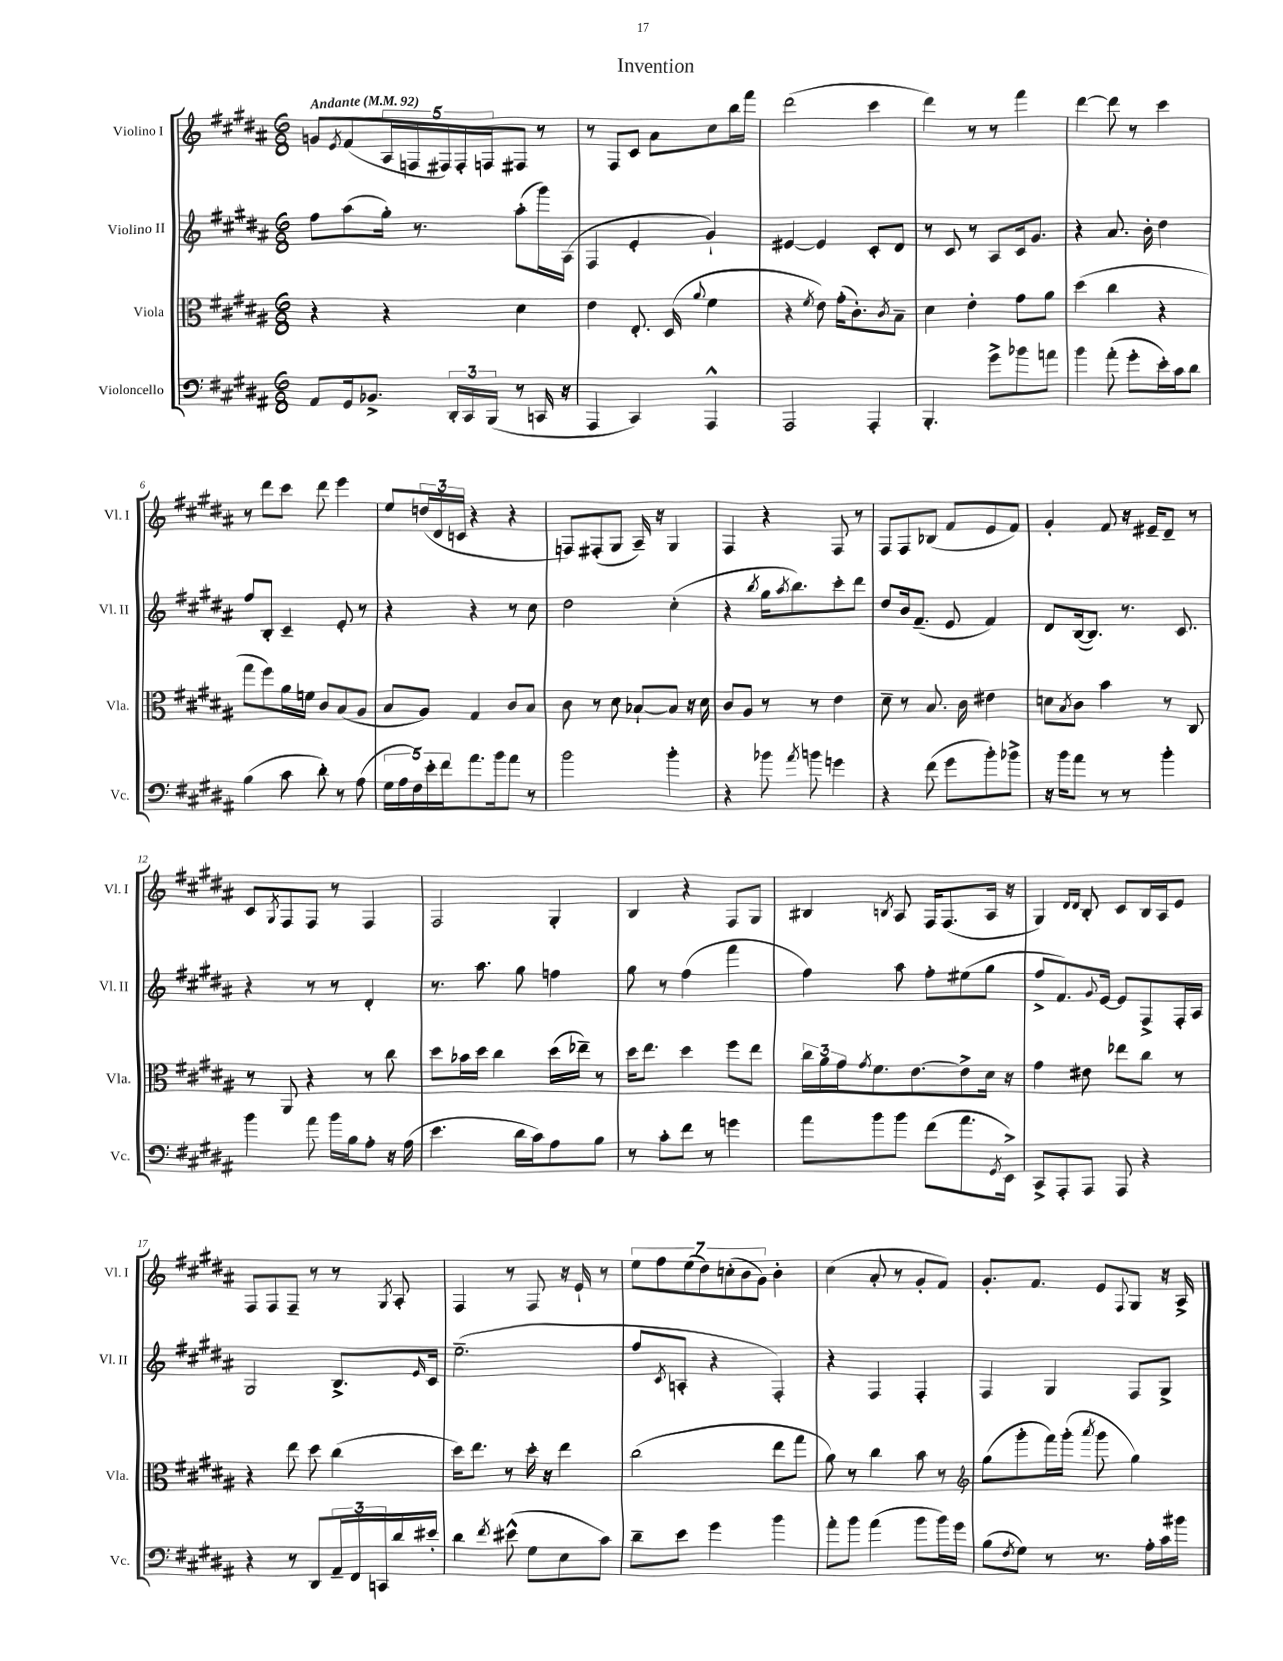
\header { title = "Invention" }
<<
\new StaffGroup <<
\new Staff = "s0" \with { instrumentName = "Violino I" shortInstrumentName = "Vl. I" } {
    \clef treble \key b \major \numericTimeSignature \time 6/8 \tempo "Andante" 4 = 92
    g'8 \acciaccatura { e'8 } fis'8( \tuplet 5/4 { ais16 f16 fis16) fis16-. f16 } fis8 r8 |
    r8 fis8 cis'8 ais'8 cis''8 b''16 fis'''16 |
    dis'''2( cis'''4 |
    dis'''4) r8 r8 fis'''4 |
    dis'''4~ dis'''8 r8 cis'''4 |
    r8 dis'''8 cis'''8 dis'''8 e'''4 |
    e''8 \tuplet 3/2 { d''16( dis'16 c'16 } r4 r4 |
    f8) fis8-.( gis8 ais16--) r16 gis4 |
    fis4 r4 fis8 r8 |
    fis8 fis8 bes8( fis'8 e'8 fis'8) |
    gis'4-. fis'8 r16 eis'16-- dis'8-- r8 |
    cis'8 \acciaccatura { gis8 } fis8 fis8 r8 fis4 |
    fis2 gis4-. |
    b4 r4 fis8 gis8 |
    bis4 \acciaccatura { b8 } ais8 fis16 fis8.( ais16 r16 |
    gis4) \grace { dis'16 dis'16 } b8-. cis'8 b16 ais16 e'8 |
    fis8 fis8 fis8-- r8 r8 \acciaccatura { gis8 } ais8-. |
    fis4 r8 fis8 r16 e'16-! r8 |
    \tuplet 7/4 { e''8 fis''8 e''8( dis''8) c''8-.( b'8 gis'8) } b'4-. |
    cis''4( ais'8-. r8 gis'8-. fis'8) |
    gis'8.-. fis'8. e'8 \appoggiatura { fis8 } gis8 r16 ais16-> \bar "|." |
}
\new Staff = "s1" \with { instrumentName = "Violino II" shortInstrumentName = "Vl. II" } {
    \clef treble \key b \major \numericTimeSignature \time 6/8
    fis''8 ais''8( gis''16-.) r8. ais''8-.( gis'''16) ais16( |
    fis4 e'4-. gis'4-!) |
    eis'4~ eis'4 cis'8-. dis'8 |
    r8 cis'8 r8 ais8 cis'16 gis'8. |
    r4 ais'8. b'16-. dis''4 |
    fis''8 b8-. cis'4-- e'8-. r8 |
    r4 r4 r8 cis''8 |
    dis''2 cis''4-.( |
    r4 \acciaccatura { b''8 } gis''16 \acciaccatura { ais''8 } b''8.) cis'''8-. dis'''8 |
    dis''8 b'16 fis'8.--( e'8 fis'4) |
    dis'8 b16~( b8.) r8. cis'8. |
    r4 r8 r8 dis'4-. |
    r8. ais''8. gis''8 f''4 |
    gis''8 r8 fis''4( fis'''4 |
    fis''4) ais''8 fis''8-. eis''8( gis''8 |
    fis''8-> fis'8.) \appoggiatura { gis'8 } e'16~ e'8 fis8-> fis16-. ais16 |
    gis2 b8.-> \grace { e'16 } cis'16 |
    e''2.--( |
    fis''8 \acciaccatura { cis'8 } a8-. r4 fis4-.) |
    r4 fis4 fis4-. |
    fis4 gis4 fis8 gis8-> \bar "|." |
}
\new Staff = "s2" \with { instrumentName = "Viola" shortInstrumentName = "Vla." } {
    \clef alto \key b \major \numericTimeSignature \time 6/8
    r4 r4 dis'4 |
    e'4 e8.-. dis16( \appoggiatura { ais'8 } fis'4 |
    r4 \acciaccatura { fis'8 } e'8) gis'16-.( cis'8.-.) \acciaccatura { cis'8 } b8-- |
    dis'4 e'4-. gis'8 ais'8 |
    dis''4( cis''4 r4 |
    gis''8 fis''8) ais'16 f'16 cis'8 b8( ais8 |
    b8 ais8) gis4 cis'8 b8 |
    cis'8 r8 dis'8 bes8~-! bes8 r16 dis'16 |
    cis'8 ais8 r8 r8 e'4 |
    dis'8-- r8 b8. cis'16 eis'4 |
    d'8 \acciaccatura { b8 } cis'8 b'4 r8 cis8 |
    r8 ais,8 r4 r8 cis''8 |
    dis''8 bes'16 dis''16 cis''4 dis''16( ees''16--) r8 |
    dis''16 e''8. dis''4 fis''8 e''8 |
    \tuplet 3/2 { cis''16 ais'16 gis'16 } \acciaccatura { gis'8 } fis'8. e'8.~ e'8-> dis'16 r16 |
    gis'4 eis'8 ees''8 cis''8 r8 |
    r4 e''8 dis''8 cis''4( |
    dis''16) e''8. r8 dis''16-. r16 e''4 |
    cis''2( e''8 gis''8 |
    ais'8) r8 cis''4 b'8 r8 |
    \clef treble gis''8( gis'''8-. fis'''16) gis'''16-.( \acciaccatura { ais'''8 } gis'''8 gis''4) \bar "|." |
}
\new Staff = "s3" \with { instrumentName = "Violoncello" shortInstrumentName = "Vc." } {
    \clef bass \key b \major \numericTimeSignature \time 6/8
    ais,8 gis,16 bes,8.-> \tuplet 3/2 { dis,16-. cis,16 b,,16( } r8 c,16 r16 |
    ais,,4 cis,4) ais,,4-^ |
    ais,,2 ais,,4-. |
    b,,4.-. gis'8-> bes'8 a'8 |
    b'4 ais'8-.( gis'8-. e'16-.) cis'16 dis'8 |
    b4( cis'8 dis'8-.) r8 ais8( |
    \tuplet 5/4 { gis16 ais16 fis16) e'16-. fis'16 } ais'8. b'16 ais'8 r8 |
    b'2 b'4-. |
    r4 bes'8 \acciaccatura { ais'8 } b'8 g'4 |
    r4 fis'8( gis'8 b'8-.) bes'8-> |
    r16 b'16 ais'8 r8 r8 b'4-. |
    b'4 ais'8 b'16 b16 ais8-. r16 ais16( |
    e'4. dis'16 cis'16) ais8 b8 |
    r8 cis'8-. fis'8 r8 g'4 |
    ais'8 b'8 b'8 fis'8( ais'8. \acciaccatura { gis,8 } e,16->) |
    cis,8-> ais,,8-. ais,,8 ais,,8 r4 |
    r4 r8 dis,8 \tuplet 3/2 { ais,16-- fis,16 c,16 } dis'16 eis'16-. |
    dis'4 \acciaccatura { fis'8 } eis'8-^( gis8 e8 cis'8) |
    dis'8-- e'8 gis'4 b'4 |
    ais'8-. b'8 ais'4( b'8 b'16) gis'16 |
    b8( \acciaccatura { fis8 } gis8) r8 r8. ais16-. cis'16 bis'16 \bar "|." |
}
>>
>>
